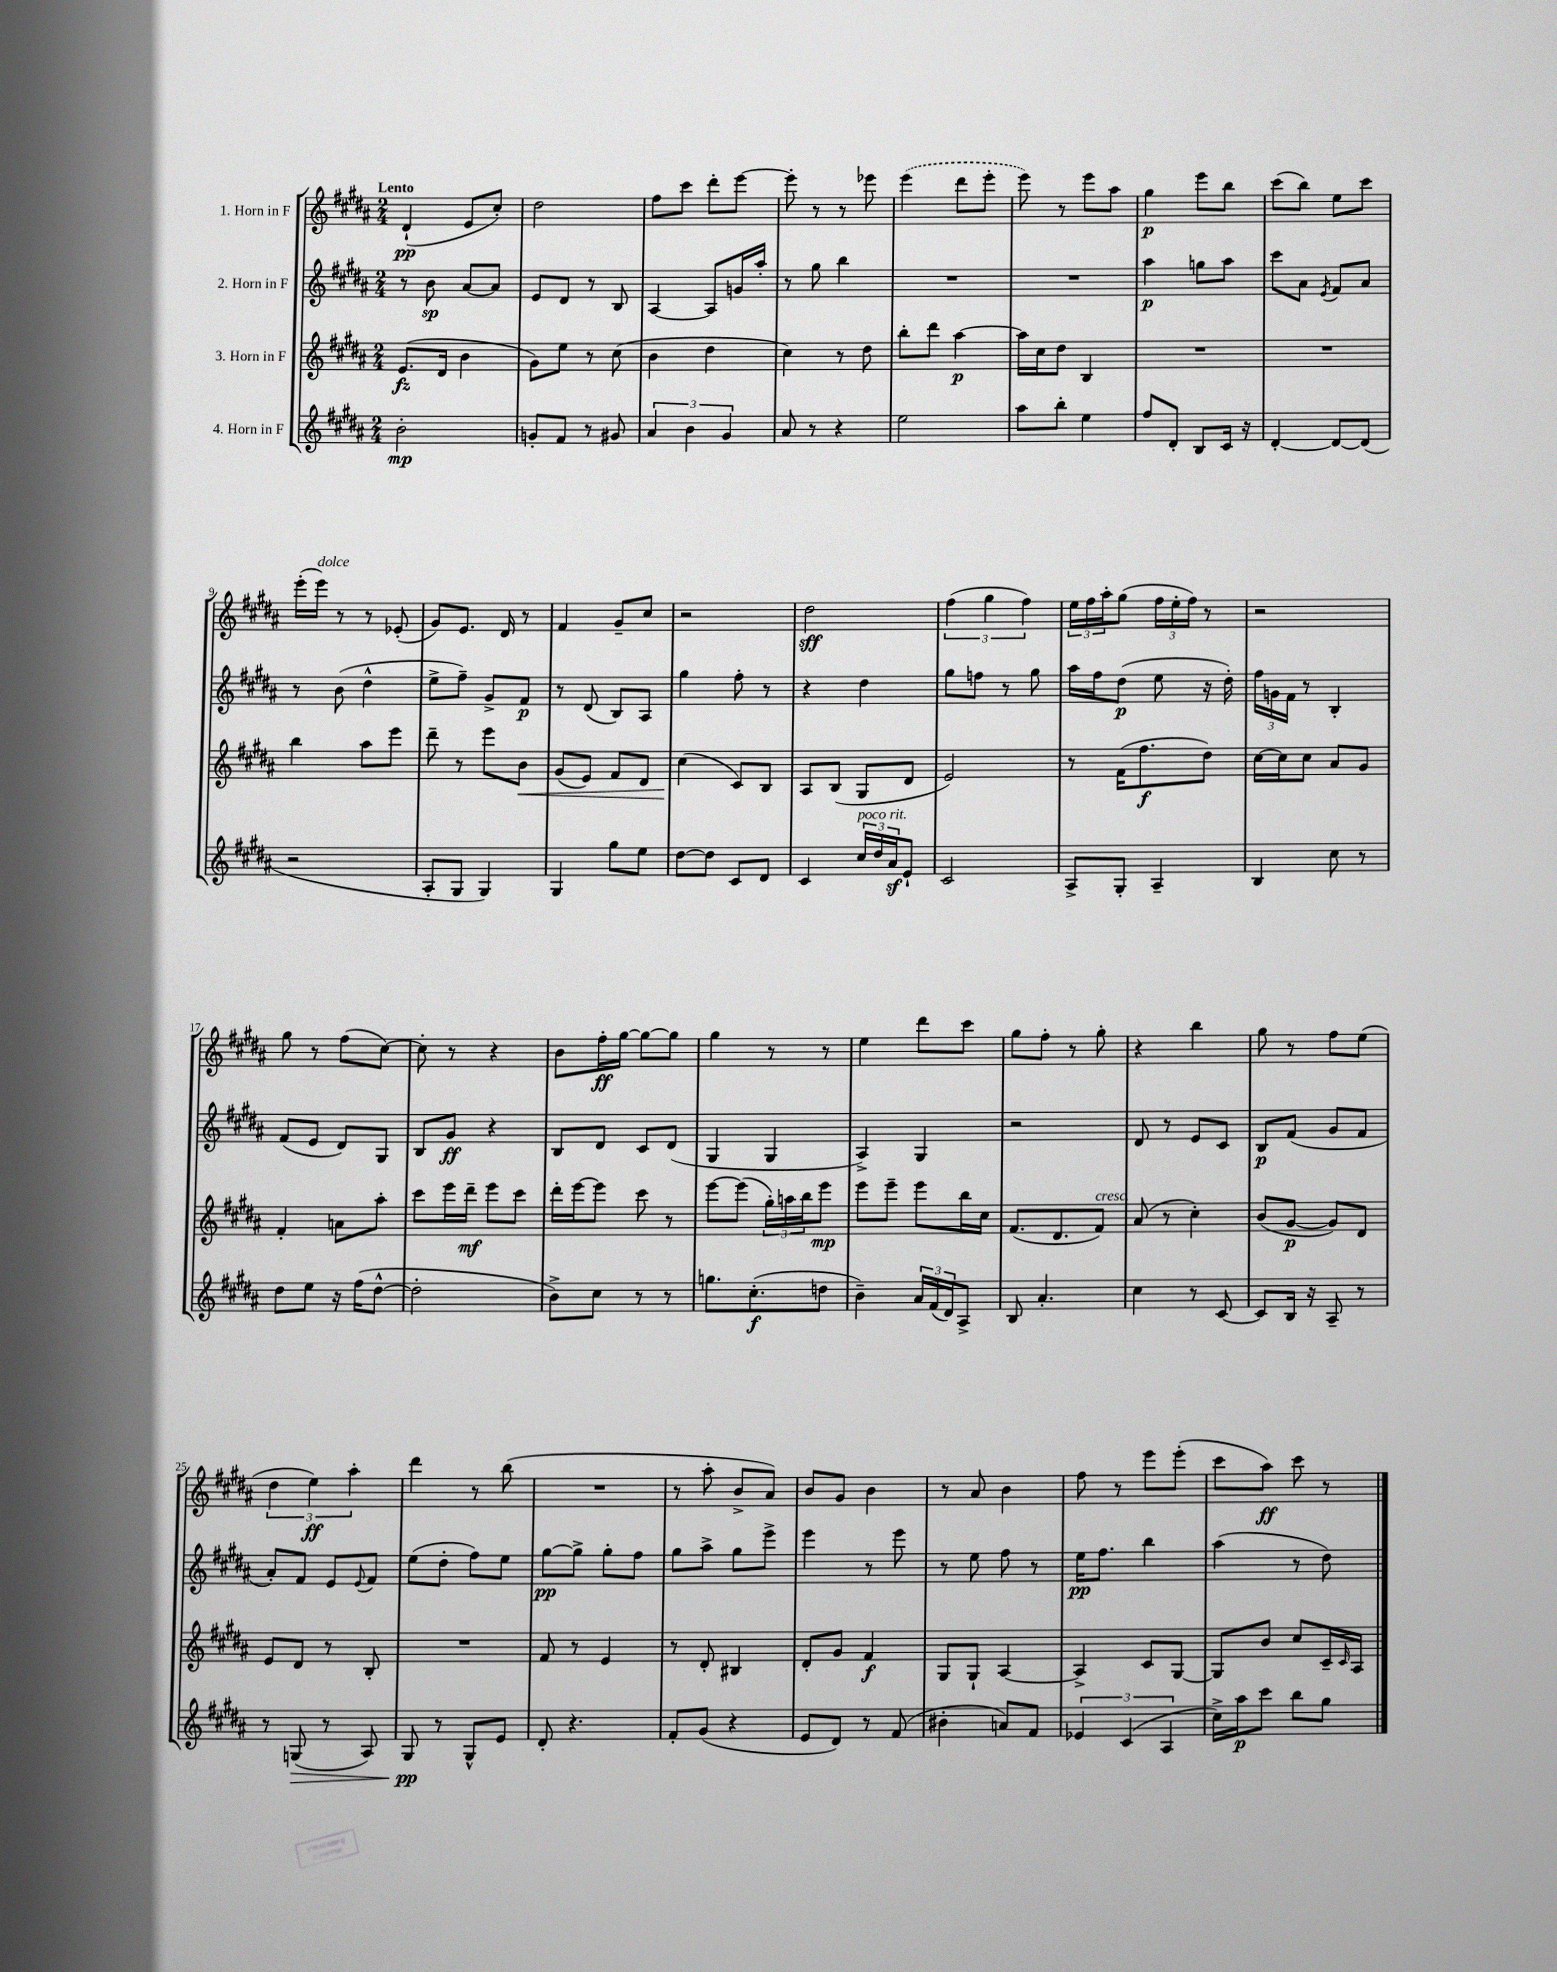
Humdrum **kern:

**kern	**kern	**kern	**kern
*staff4	*staff3	*staff2	*staff1
*clefG2	*clefG2	*clefG2	*clefG2
*k[f#c#g#d#a#]	*k[f#c#g#d#a#]	*k[f#c#g#d#a#]	*k[f#c#g#d#a#]
*M2/4	*M2/4	*M2/4	*M2/4
2b'\	(8.e/L	8r	(4d#`/
.	.	8b\	.
.	16d#/Jk	.	.
.	4b\	[8a#/L	8e/L
.	.	8a#/]J	8cc#'/J)
=	=	=	=
8g'/L	8g#\L)	8e/L	2dd#\
8f#/J	8ee\J	8d#/J	.
8r	8r	8r	.
8g#/	(8cc#\	8B/	.
=	=	=	=
6a#/	4b\	[4A#/	8ff#\L
.	.	.	8ccc#\J
6b\	.	.	.
.	4dd#\	8A#/]L	8ddd#'\L
6g#/	.	.	.
.	.	16g/L	[8eee\J
.	.	16aa#'/JJ	.
=	=	=	=
8a#/	4cc#\)	8r	8eee'\]
8r	.	8gg#\	8r
4r	8r	4bb\	8r
.	8dd#\	.	8eee-\
=	=	=	=
2ee\	8bb'\L	2r	(4eee\
.	8ddd#\J	.	.
.	[4aa#\	.	8ddd#\L
.	.	.	8eee'\J
=	=	=	=
8aa#\L	16aa#\]LL	2r	8eee\)
.	16cc#\J	.	.
8bb'\J	8dd#\J	.	8r
4ee\	4B/	.	8eee\L
.	.	.	8aa#\J
=	=	=	=
8ff#/L	2r	4aa#\	4gg#\
8d#'/J	.	.	.
8B/L	.	8gg\L	8eee\L
16c#/Jk	.	8aa#\J	8bb\J
16r	.	.	.
=	=	=	=
[4d#'/	2r	8ccc#\L	(8ccc#\L
.	.	8a#\J	8bb\J)
.	.	8qe/	.
8d#/_L	.	8f#/L	8ee\L
(8d#/]J	.	8a#/J	8ccc#\J
=	=	=	=
2r	4bb\	8r	(16eee'\LL
.	.	.	16eee\JJ)
.	.	(8b\	8r
.	8aa#\L	4dd#^^\	8r
.	8eee\J	.	(8e-'/
=	=	=	=
8A#'/L	8ddd#~\	8ee^\L	8g#/L)
8G#/J	8r	8ff#~\J)	8.e/J
4G#/)	8eee\L	8g#^/L	.
.	.	.	16d#/
.	8b\J	8f#/J	8r
=	=	=	=
4G#/	(8g#/L	8r	4f#/
.	8e/J)	(8d#/	.
8gg#\L	8f#/L	8B/L)	8g#~/L
8ee\J	8d#/J	8A#/J	8cc#/J
=	=	=	=
[8dd#\L	(4cc#\	4gg#\	2r
8dd#\]J	.	.	.
8c#/L	8c#/L)	8ff#'\	.
8d#/J	8B/J	8r	.
=	=	=	=
4c#/	8A#/L	4r	2dd#\
.	(8B/J	.	.
24cc#/LL	8G#/L	4dd#\	.
24dd#/	.	.	.
24a#/J	.	.	.
8e`/J	8d#/J	.	.
=	=	=	=
2c#/	2e/)	8gg#\L	(6ff#\
.	.	8ff\J	.
.	.	.	6gg#\
.	.	8r	.
.	.	.	6ff#\)
.	.	8gg#\	.
=	=	=	=
8A#^/L	8r	16aa#\LL	24ee\LL
.	.	.	24ff#\
.	.	16ff#\J	.
.	.	.	24aa#'\J
8G#'/J	(16f#\LK	(8dd#\J	(8gg#\J
.	8.ff#\	.	.
4A#~/	.	8ee\	24ff#\LL
.	.	.	24ee'\
.	.	.	24ff#\JJ)
.	8dd#\J)	16r	8r
.	.	16dd#'\)	.
=	=	=	=
4B/	[16cc#\LL	24ff#\LL	2r
.	.	24g\	.
.	16cc#\]J	.	.
.	.	24f#\JJ	.
.	8cc#\J	8r	.
8cc#\	8a#/L	4B'/	.
8r	8g#/J	.	.
=	=	=	=
8dd#\L	4f#'/	(8f#/L	8gg#\
8ee\J	.	8e/J	8r
16r	8a\L	8d#/L)	(8ff#\L
(16ff#\LK	.	.	.
[8dd#^^\J	8aa#'\J	8G#/J	[8cc#\J)
=	=	=	=
2dd#'\]	8ccc#\L	8B/L	8cc#'\]
.	16eee\L	8g#/J	8r
.	16ddd#~\JJ	.	.
.	8eee\L	4r	4r
.	8ccc#\J	.	.
=	=	=	=
8b^\L)	16ddd#'\LL	8B/L	8b\L
.	[16eee\J	.	.
8cc#\J	8eee\]J	8d#/J	16ff#'\L
.	.	.	[16gg#\JJ
8r	8ccc#\	8c#/L	8gg#\_L
8r	8r	(8d#/J	8gg#\]J
=	=	=	=
8.gg\L	[8eee\L	4G#/	4gg#\
.	(8eee\]J	.	.
(8.cc#'\	.	.	.
.	24gg#'\LL)	4G#/	8r
.	24aa\	.	.
.	24bb\J	.	.
8dd\J	8eee\J	.	8r
=	=	=	=
4b~\)	8eee\L	4A#^/)	4ee\
.	8eee~\J	.	.
24a#/LL	8eee\L	4G#/	8ddd#\L
(24f#/	.	.	.
24d#/J)	.	.	.
8A#^/J	16bb\L	.	8ccc#\J
.	16cc#\JJ	.	.
=	=	=	=
8B/	(8.f#/L	2r	8gg#\L
4.a#'/	.	.	8ff#'\J
.	8.d#/	.	.
.	.	.	8r
.	8f#/J)	.	8gg#'\
=	=	=	=
4cc#\	(8a#/	8d#/	4r
.	8r	8r	.
8r	4cc#'\)	8e/L	4bb\
[8c#/	.	8c#/J	.
=	=	=	=
8c#/]L	(8b/L	8B/L	8gg#\
16B/Jk	[8g#/J	(8f#/J	8r
16r	.	.	.
8A#~/	8g#/]L)	8g#/L	8ff#\L
8r	8d#/J	8f#/J	(8ee\J
=	=	=	=
8r	8e/L	8a#'/L)	6dd#\
(8G/	8d#/J	8f#/J	.
.	.	.	6ee\)
8r	8r	8e/L	.
.	.	.	6aa#'\
.	.	8qqe/	.
8A#/)	8B'/	8f#/J	.
=	=	=	=
8G#/	2r	(8ee\L	4ddd#\
8r	.	8dd#'\J	.
8G#^^/L	.	8ff#\L)	8r
8e/J	.	8ee\J	(8bb\
=	=	=	=
8d#'/	8f#/	[8gg#\L	2r
4.r	8r	8gg#^\]J	.
.	4e/	8gg#'\L	.
.	.	8ff#\J	.
=	=	=	=
8f#'/L	8r	8gg#\L	8r
(8g#/J	8d#'/	8aa#^\J	8aa#'\
4r	4B#/	8gg#\L	8b^/L
.	.	8eee^\J	8a#/J)
=	=	=	=
8e/L	8d#'/L	4eee\	8b/L
8d#/J)	8g#/J	.	8g#/J
8r	4f#/	8r	4b\
(8f#/	.	8eee\	.
=	=	=	=
4b#'\	8G#/L	8r	8r
.	8G#`/J	8ee\	8a#/
8a/L)	[4A#/	8ff#\	4b\
8f#/J	.	8r	.
=	=	=	=
6e-/	4A#^/]	16ee\LK	8ff#\
.	.	8.ff#\J	.
.	.	.	8r
(6c#/	.	.	.
.	8c#/L	4bb\	8eee\L
6A#/	.	.	.
.	[8G#/J	.	(8eee'\J
=	=	=	=
16cc#^\LL)	8G#/]L	(4aa#\	8ccc#\L
16aa#\J	.	.	.
8ccc#\J	8b/J	.	8aa#\J)
8bb\L	8cc#/L	8r	8ccc#\
8gg#\J	16c#~/L	8dd#\)	8r
.	16qqc#/	.	.
.	16A#/JJ	.	.
==	==	==	==
*-	*-	*-	*-
